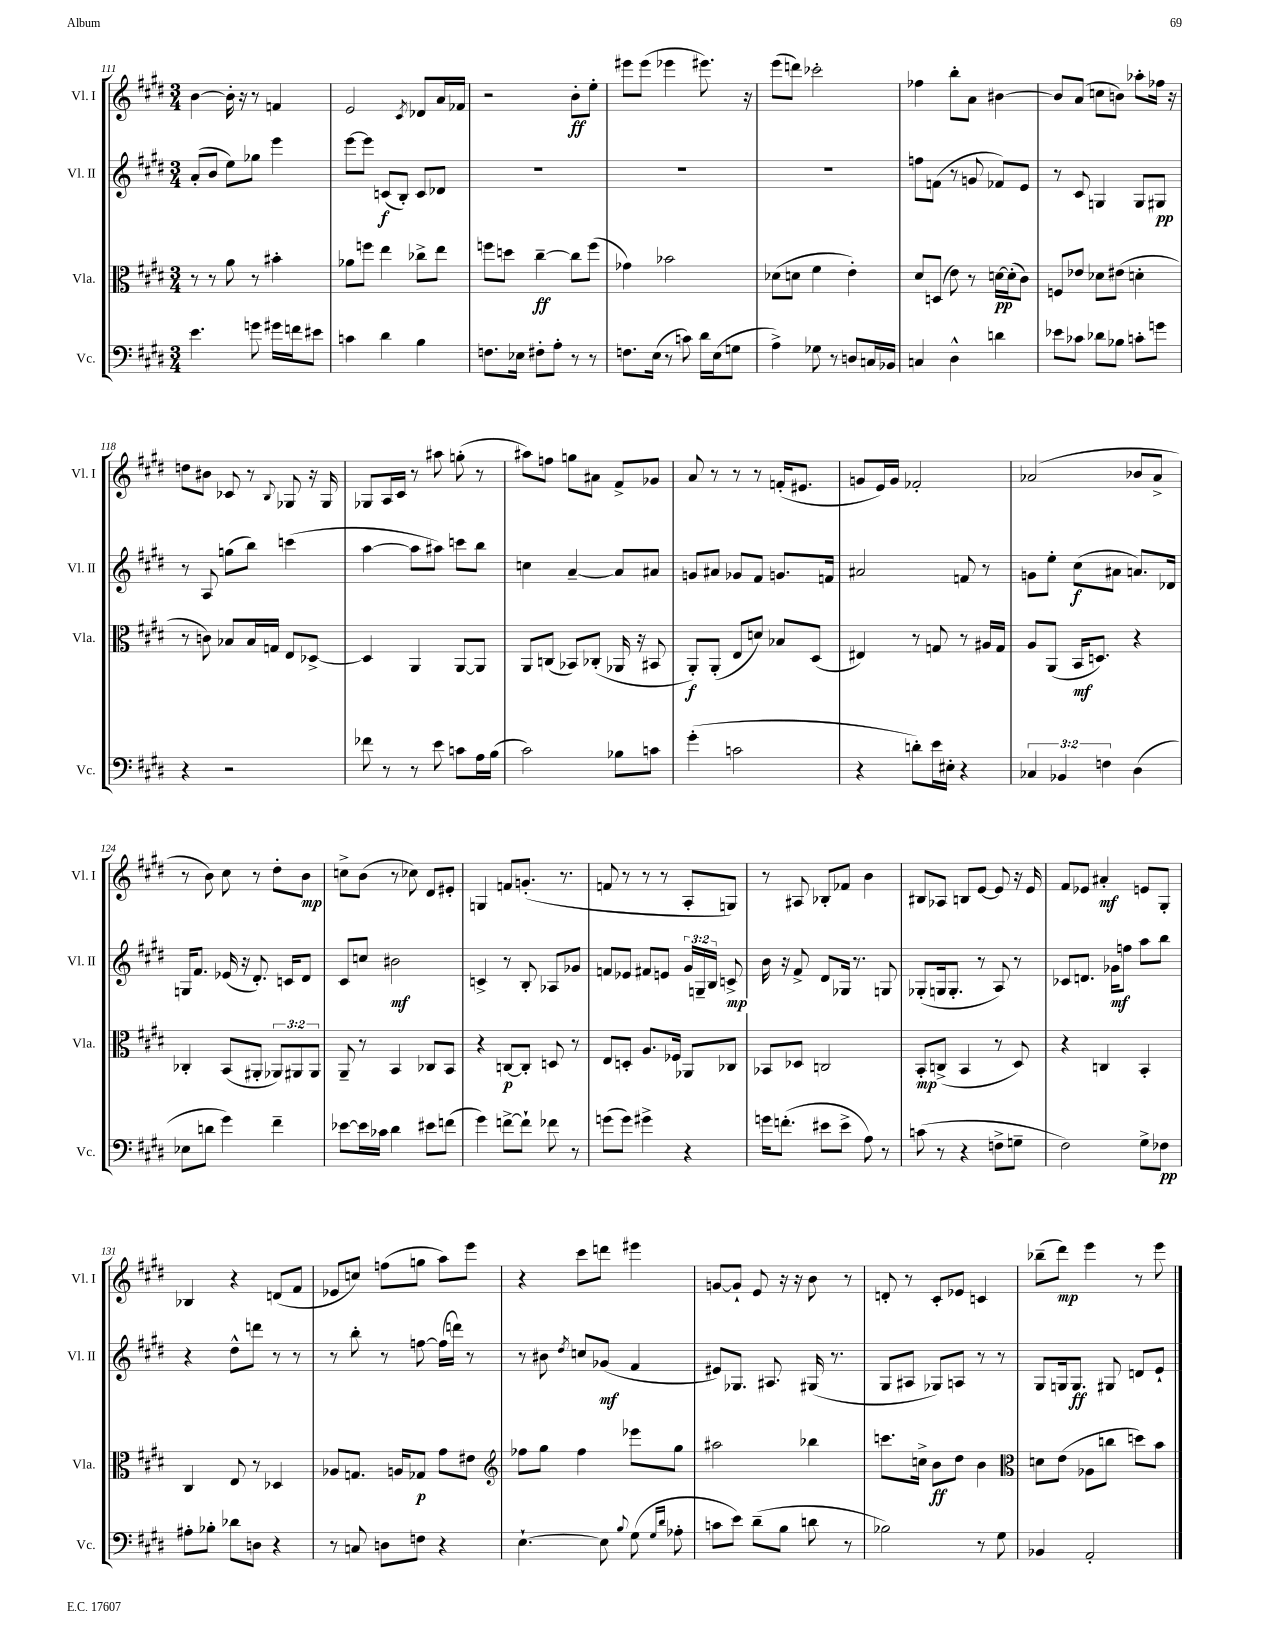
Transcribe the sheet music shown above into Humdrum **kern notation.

**kern	**kern	**kern	**kern
*staff4	*staff3	*staff2	*staff1
*clefF4	*clefC3	*clefG2	*clefG2
*k[f#c#g#d#]	*k[f#c#g#d#]	*k[f#c#g#d#]	*k[f#c#g#d#]
*M3/4	*M3/4	*M3/4	*M3/4
4.e	8r	(8a'	[4b
.	8r	8b	.
.	8a	8ee)	16b']
.	.	.	16r
8g	8r	8gg-	8r
16g#	4b#'	4eee	4f
16f	.	.	.
8e#	.	.	.
=	=	=	=
4c	8a-	[8eee	2e
.	8ff	8eee]	.
4d#	4ee	(8c	.
.	.	8B')	.
.	.	.	8qc#
4B	8cc-^	8c	8d-
.	8ee	8d-	16a
.	.	.	16f-
=	=	=	=
8.F	8ff	2.r	2r
.	8dd	.	.
16E-	.	.	.
8F#'	[4cc#~	.	.
8A'	.	.	.
8r	8cc#]	.	8b'
8r	(8ff	.	8ee'
=	=	=	=
8.F	4g-)	2.r	8eee#
.	.	.	(8eee#
(16E	.	.	.
8r	2b-	.	4eee-
8c)	.	.	.
16d#	.	.	8.eee#)
(16E	.	.	.
8G	.	.	.
.	.	.	16r
=	=	=	=
4A^)	(8d-	2.r	(8eee
.	8d	.	8ddd)
8G-	4f#	.	2ccc-'
8r	.	.	.
8D	4e')	.	.
16C	.	.	.
16BB-	.	.	.
=	=	=	=
4C	8d#	8ff	4ff-
.	(8D	(8f	.
4D#^^	8e)	8r	8bb'
.	8r	8g	8a
4d	[16d	8f-)	[4b#
.	(16d']	.	.
.	8c#)	8e	.
=	=	=	=
8e-	8F	8r	8b#]
8c-	8e-	8c#	(8a
8d-	8d-	4G	8cc
8B-	(8e#	.	8b)
8c'	4d'	8G	8aa-'
8g	.	8G#	16ff-
.	.	.	16r
=	=	=	=
4r	8r	8r	8dd
.	8c)	8A	8b#
2r	8B-	(8gg	8c-
.	16B-	8bb)	8r
.	16G	.	.
.	.	.	8qqB
.	8E	(4ccc	8G-
.	[8D-^	.	16r
.	.	.	16G-
=	=	=	=
8f-	4D-]	[4aa	8G-
8r	.	.	16A
.	.	.	16c#
8r	4AA	8aa]	8r
8e	.	8aa#)	8aa#
8c	[8AA	8ccc	(8gg'
16A	8AA]	8bb	8r
(16B	.	.	.
=	=	=	=
2c#)	8AA	4cc	8aa#)
.	(8C	.	8ff
.	8BB-)	[4a~	8gg
.	(8C-'	.	8a#
8B-	16AA-	8a]	8f#^
.	16r	.	.
8c	8BB#	8a#	8g-
=	=	=	=
(4g#'	8AA')	8g	8a
.	(8AA'	8a#	8r
2c	8E	8g-	8r
.	8d)	8f#	8r
.	8B-	8.g	(16f'
.	.	.	8.e#
.	(8D#	.	.
.	.	16f	.
=	=	=	=
4r	4E#)	2a#	8g
.	.	.	16e)
.	.	.	16g
8d')	8r	.	2f-'
16e	8G	.	.
16E#'	.	.	.
4r	8r	8f	.
.	16A#	8r	.
.	16G	.	.
=	=	=	=
6C-	8A	8g	(2a-
.	(8AA	8ee'	.
6BB-	.	.	.
.	16BB	(8cc#	.
.	8.D)	.	.
6F	.	.	.
.	.	8a#	.
(4D#	4r	8.a)	8b-
.	.	.	8a-^
.	.	16d-	.
=	=	=	=
8E-	4C-'	16G	8r
.	.	8.f#	.
8d	.	.	8b)
4g#)	(8BB	(16e-	8cc#
.	.	16r	.
.	8AA#'	8.d#')	8r
4f#~	12AA-)	.	8dd#'
.	.	16c	.
.	12AA#	.	.
.	.	8d#	8b
.	12AA#	.	.
=	=	=	=
[8e-	8AA~	8c#	8cc^
16e-]	8r	8cc	(8b
16c-	.	.	.
4d#	4BB	2b#	8r
.	.	.	8cc-)
8e#	8C-	.	8d#
(8f	8BB	.	8e#'
=	=	=	=
4g#)	4r	4c^	4G
[8f^	[8C	8r	8f
8f`]	8C']	8B'	(8.g'
8f-	8D	8A-	.
.	.	.	8.r
8r	8r	8g-	.
=	=	=	=
(8g	8E	8f	8f
8g)	8D'	8e-	8r
4g#^	8.A	8f#	8r
.	.	8e	8r
.	16F-	.	.
4r	8AA-	24g#	8A'
.	.	24G~	.
.	.	24B	.
.	8C-	8c^	8G)
=	=	=	=
16g	8BB-	16b	8r
(8.f'	.	16r	.
.	8D-	8f#^	8A#
8e#	2C	8d#	8B-'
8e#^	.	16G-	8f-
.	.	8.r	.
8A)	.	.	4b
8r	.	8G	.
=	=	=	=
(8c	8BB'	(8G-'	8B#
8r	(8C^	16G	8A-
.	.	8.G'	.
4r	4BB	.	8B
.	.	8r	[8e
8F^	8r	8A)	8e]
8G~	8D#)	8r	16r
.	.	.	16e
=	=	=	=
2F#)	4r	8c-	8f#
.	.	8.d	8e-
.	4C	.	4a#'
.	.	16g-	.
.	.	8ff	.
8G#^	4BB'	8aa	8e
8F-	.	8bb	8G#'
=	=	=	=
8A#'	4C#	4r	4B-
8B-'	.	.	.
8d-	8E	8dd#^^	4r
8D	8r	8ddd	.
4r	4D-	8r	(8d
.	.	8r	8f#
=	=	=	=
8r	8A-	8r	8e-
8C	8.G	8bb'	8cc)
8D	.	8r	(8ff
.	16A	.	.
8F	8G-	[8ff	8gg
4r	8g#	(16ff]	8aa)
.	.	16ddd)	.
.	8e#	8r	8eee
=	=	=	=
*	*clefG2	*	*
[4.E`	8ff-	8r	4r
.	8gg#	8b#	.
.	.	8qdd#	.
.	4ff-	8cc	8ccc#
8E]	.	(8g-	8ddd
8qqB	.	.	.
(8G#	8eee-	4f#	4eee#
16qqG#	.	.	.
16qqd#	.	.	.
8A-'	8gg#	.	.
=	=	=	=
8c	2aa#	8e#)	[8g
8e)	.	8.G-	8g`]
(8d#~	.	.	8e
.	.	8.A#	.
8B	.	.	16r
.	.	.	16r
8d	4bb-	(16G#	8b
.	.	8.r	.
8r	.	.	8r
=	=	=	=
2B-)	8.ccc	8G#	8d'
.	.	8A#	8r
.	16cc^	.	.
.	8b	8G-)	8c#'
.	8dd#	8A	8e-
8r	4b	8r	4c
8G#	.	8r	.
=	=	=	=
*	*clefC3	*	*
4BB-	8d	8G#	(8bb-~
.	(8e	16G	8ddd#)
.	.	8.G	.
2AA'	8A-	.	4eee
.	8cc	8G#	.
.	8dd)	8d	8r
.	8b	8e`	8eee
==	==	==	==
*-	*-	*-	*-
